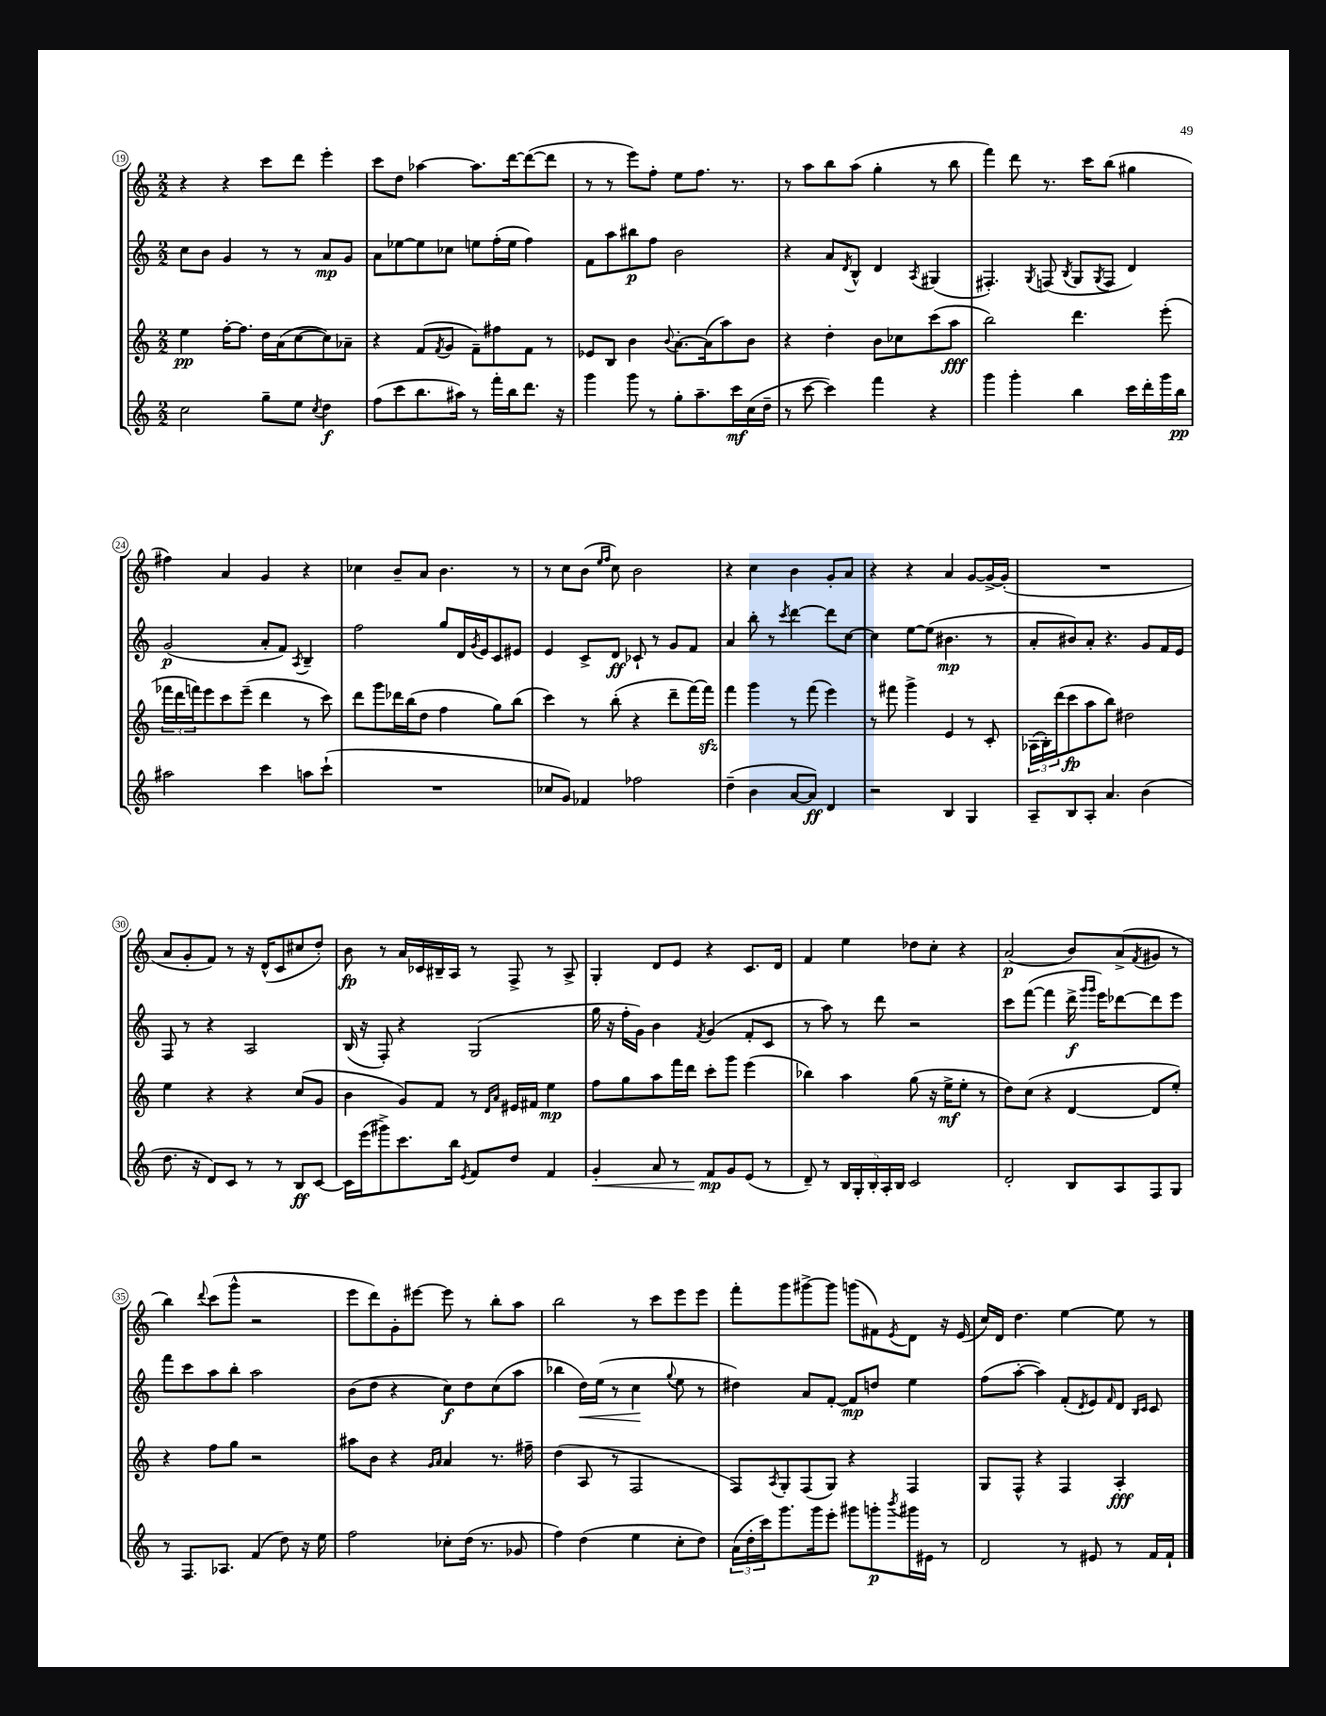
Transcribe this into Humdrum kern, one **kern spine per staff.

**kern	**dynam	**kern	**dynam	**kern	**dynam	**kern	**dynam
*part4	*part4	*part3	*part3	*part2	*part2	*part1	*part1
*staff4	*staff4	*staff3	*staff3	*staff2	*staff2	*staff1	*staff1
*clefG2	*	*clefG2	*	*clefG2	*	*clefG2	*
*k[]	*	*k[]	*	*k[]	*	*k[]	*
*M2/2	*	*M2/2	*	*M2/2	*	*M2/2	*
=19	=19	=19	=19	=19	=19	=19	=19
2cc\	.	4ee\	pp	8cc\L	.	4r	.
.	.	.	.	8b\J	.	.	.
.	.	[16ff'\KL	.	4g/	.	4r	.
.	.	8.ff\J]	.	.	.	.	.
8gg~\L	.	16dd\LL	.	8r	.	8ccc\L	.
.	.	(16a\J	.	.	.	.	.
8ee\J	.	[8cc\	.	8r	.	8ddd\J	.
8qcc/	.	.	.	.	.	.	.
4dd\	f	8cc\])	.	8a/L	mp	4eee'\	.
.	.	8a-X~\J	.	8g/J	.	.	.
=20	=20	=20	=20	=20	=20	=20	=20
(8ff\L	.	4r	.	8a\L	.	8ccc\L	.
8ccc\	.	.	.	[8ee-X\	.	8dd\J	.
8.bb\	.	(8f/L	.	8ee-\]	.	[4aa-X\	.
.	.	8qf/	.	.	.	.	.
.	.	8g/J	.	8cc-X\J	.	.	.
16aa#X\Jk)	.	.	.	.	.	.	.
8r	.	8f~\L)	.	8een\L	.	8.aa-\L]	.
16fff'\LL	.	8ff#X\	.	(16ff'\L	.	.	.
16bb\J	.	.	.	16ee\JJ	.	[16ddd\k	.
8.ddd\J	.	8f\J	.	4ff\)	.	(8ddd\_	.
.	.	8r	.	.	.	8ddd\J]	.
16r	.	.	.	.	.	.	.
=21	=21	=21	=21	=21	=21	=21	=21
4ggg\	.	8e-X/L	.	8f\L	.	8r	.
.	.	8B/J	.	8aa\	.	8r	.
8ggg\	.	4b\	.	8bb#X\	p	8eee\L)	.
8r	.	.	.	8ff\J	.	8ff'\J	.
.	.	8qqb/	.	.	.	.	.
8gg'\L	.	[8.a'\L	.	2b\	.	8ee\L	.
8.aa~\	.	.	.	.	.	8.ff\J	.
.	.	(16a\k]	.	.	.	.	.
.	.	8aa\)	.	.	.	.	.
16ccc\L	mf	.	.	.	.	8.r	.
(16cc\	.	8b\J	.	.	.	.	.
16dd~\JJ	.	.	.	.	.	.	.
=22	=22	=22	=22	=22	=22	=22	=22
8r	.	4r	.	4r	.	8r	.
[8ccc\	.	.	.	.	.	8aa\L	.
4ccc\])	.	4dd'\	.	8a/L	.	8bb\	.
.	.	.	.	8qd/	.	.	.
.	.	.	.	8B^^/J	.	(8aa\J	.
4fff\	.	8b\L	.	4d/	.	4gg'\	.
.	.	8cc-X\	.	.	.	.	.
.	.	.	.	8qA/	.	.	.
4r	.	(8ccc\	.	(4G#X/	.	8r	.
.	.	8aa\J	fff	.	.	8bb\	.
=23	=23	=23	=23	=23	=23	=23	=23
4ggg\	.	2bb\)	.	4.F#X'/)	.	4fff\)	.
4ggg'\	.	.	.	.	.	8ddd\	.
.	.	.	.	8qG/	.	.	.
.	.	.	.	(8Fn/	.	8.r	.
.	.	.	.	8qB/	.	.	.
4bb\	.	4.ddd\	.	8G/L	.	.	.
.	.	.	.	.	.	16ccc\KL	.
.	.	.	.	8qG/	.	.	.
.	.	.	.	8F/J	.	(8bb\J	.
16ccc\LL	.	.	.	4d/)	.	4gg#X\	.
16ddd'\	.	.	.	.	.	.	.
16ggg\	.	(8eee'\	.	.	.	.	.
16bb\JJ	pp	.	.	.	.	.	.
!!LO:LB:g=z
=24	=24	=24	=24	=24	=24	=24	=24
2aa#X\	.	24fff-X\LL	.	(2g/	p	4ff#X\)	.
.	.	24ddd\	.	.	.	.	.
.	.	24fffn\J)	.	.	.	.	.
.	.	8eee\	.	.	.	.	.
.	.	8ccc\	.	.	.	4a/	.
.	.	(8eee~\J	.	.	.	.	.
4ccc\	.	4ddd\	.	8a'/L	.	4g/	.
.	.	.	.	8f/J)	.	.	.
.	.	.	.	8qA/	.	.	.
8aan\L	.	8r	.	4B~/	.	4r	.
(8ccc`\J	.	8ccc\)	.	.	.	.	.
=25	=25	=25	=25	=25	=25	=25	=25
1r	.	8ddd\L	.	2ff\	.	4cc-X\	.
.	.	8ggg\	.	.	.	.	.
.	.	16ddd-X\L	.	.	.	8b~/L	.
.	.	(16bb\J	.	.	.	.	.
.	.	8dd\J	.	.	.	8a/J	.
.	.	4ff\	.	8gg/L	.	4.b\	.
.	.	.	.	16d/L	.	.	.
.	.	.	.	8qg/	.	.	.
.	.	.	.	16e/J	.	.	.
.	.	8gg\L)	.	8c/	.	.	.
.	.	(8bb\J	.	8e#X/J	.	8r	.
=26	=26	=26	=26	=26	=26	=26	=26
8cc-X/L	.	4ccc\)	.	4e/	.	8r	.
8g/J)	.	.	.	.	.	8cc\L	.
4f-X/	.	8r	.	8c^/L	.	(8b\J	.
.	.	.	.	.	.	16qqee/LL	.
.	.	.	.	.	.	16qqff/JJ	.
.	.	(8bb'\	.	8d/J	ff	8cc\)	.
2ff-X\	.	4r	.	8c-X`/	.	2b\	.
.	.	.	.	8r	.	.	.
.	.	8ddd~\L	.	8g/L	.	.	.
.	.	[16fff\L)	.	8f/J	.	.	.
.	.	16fffzz\JJ]	.	.	.	.	.
=27	=27	=27	=27	=27	=27	=27	=27
(4dd~\	.	4fff\	.	4a/	.	4r	.
4b\	.	4ggg\	.	8bb'\	.	4cc\	.
.	.	.	.	8r	.	.	.
.	.	.	.	8qccc/	.	.	.
[8a/L	.	8r	.	[4ddd\	.	4b\	.
8a/J])	ff	(8fff\	.	.	.	.	.
4d/	.	4eee\)	.	8ddd\L]	.	8g'/L	.
.	.	.	.	[8cc\J	.	8a/J	.
=28	=28	=28	=28	=28	=28	=28	=28
2r	.	8r	.	4cc\]	.	4r	.
.	.	8fff#X\	.	.	.	.	.
.	.	4ggg^\	.	[8ee\L	.	4r	.
.	.	.	.	(8ee\J]	.	.	.
4B/	.	4e/	.	4.b#X\	mp	4a/	.
4G/	.	8r	.	.	.	[8g/L	.
.	.	8c'/	.	8r	.	16g^/L_	.
.	.	.	.	.	.	(16g'/JJ]	.
=29	=29	=29	=29	=29	=29	=29	=29
8A~/L	.	(24A-X\LL	.	8a'/L	.	1r	.
.	.	24B'\)	.	.	.	.	.
.	.	(24ddd\J	.	.	.	.	.
8B/	.	8ccc\	fp	8b#X/)	.	.	.
8A'/J	.	8aa\	.	8a'/J	.	.	.
4.a/	.	8bb\J)	.	4.r	.	.	.
.	.	2dd#X\	.	.	.	.	.
(4b\	.	.	.	8g/L	.	.	.
.	.	.	.	16f/L	.	.	.
.	.	.	.	16e/JJ	.	.	.
!!LO:LB:g=z
=30	=30	=30	=30	=30	=30	=30	=30
8.dd\	.	4ee\	.	8F/	.	8a/L	.
.	.	.	.	8r	.	8g'/	.
16r	.	.	.	.	.	.	.
8d/L)	.	4r	.	4r	.	8f/J)	.
8c/J	.	.	.	.	.	8r	.
8r	.	4r	.	2A/	.	16r	.
.	.	.	.	.	.	(16d^^/KL	.
8r	.	.	.	.	.	8c/	.
8B/L	ff	(8cc/L	.	.	.	8cc#X/	.
[8c/J	.	8g/J	.	.	.	8dd'/J)	.
=31	=31	=31	=31	=31	=31	=31	=31
16c\LL]	.	4b\	.	(16B/	.	8b\	fp
(16eee\J	.	.	.	16r	.	.	.
8ggg#X^\)	.	.	.	8F'/)	.	8r	.
8.ccc\	.	8g/L)	.	4r	.	16a/LL	.
.	.	.	.	.	.	16c-X/	.
.	.	8f/J	.	.	.	16B#X~/	.
16bb\Jk	.	.	.	.	.	16A/JJ	.
8qe/	.	.	.	.	.	.	.
8f/L	.	8r	.	(2G/	.	8r	.
.	.	16qqd/LL	.	.	.	.	.
.	.	16qqa/JJ	.	.	.	.	.
8dd/J	.	16e#X/LL	.	.	.	8F^/	.
.	.	16f#X/JJ	.	.	.	.	.
4f/	.	4ee\	mp	.	.	8r	.
.	.	.	.	.	.	8A^/	.
=32	=32	=32	=32	=32	=32	=32	=32
!	!LO:HP:b	!	!	!	!	!	!
4g'/	<	8ff\L	.	16gg\	.	4G'/	.
.	.	.	.	16r	.	.	.
.	.	8gg\	.	16ff'\LL	.	.	.
.	.	.	.	16g\JJ)	.	.	.
8a/	.	8aa\	.	4b\	.	8d/L	.
8r	.	16fff\L	.	.	.	8e/J	.
.	.	16ddd\JJ	.	.	.	.	.
.	.	.	.	8qf/	.	.	.
8f/L	mp	8ccc'\L	.	(4g/	.	4r	.
8g/	[	8ggg\J	.	.	.	.	.
(8e/J	.	(4eee\	.	8f'/L	.	8.c/L	.
8r	.	.	.	8c/J	.	.	.
.	.	.	.	.	.	16d/Jk	.
=33	=33	=33	=33	=33	=33	=33	=33
8d~/)	.	4bb-X\)	.	8r	.	4f/	.
8r	.	.	.	8aa\)	.	.	.
20B/LL	.	4aa\	.	8r	.	4ee\	.
20G'/	.	.	.	.	.	.	.
20B'/	.	.	.	.	.	.	.
.	.	.	.	8ddd\	.	.	.
20A'/	.	.	.	.	.	.	.
20B/JJ	.	.	.	.	.	.	.
2c/	.	(8gg\	.	2r	.	8dd-X\L	.
.	.	16r	.	.	.	8cc'\J	.
.	.	16ee^\KL	mf	.	.	.	.
.	.	8ee'\J	.	.	.	4r	.
.	.	8r	.	.	.	.	.
=34	=34	=34	=34	=34	=34	=34	=34
2d'/	.	8dd\L)	.	8ccc\L	.	(2a/	p
.	.	(8cc\J	.	([8fff\J	.	.	.
.	.	4r	.	4fff\]	.	.	.
8B/L	.	[4d/	.	16ddd^\	f	8b/L)	.
.	.	.	.	16qqggg/LL	.	.	.
.	.	.	.	16qqggg/JJ	.	.	.
.	.	.	.	16eee\KL)	.	.	.
8A/	.	.	.	[8ddd-X\	.	(8a^/	.
.	.	.	.	.	.	8qf/	.
8F/	.	8d/L]	.	8ddd-\]	.	8g#X/J	.
8G/J	.	8ee'/J)	.	8eee\J	.	8r	.
!!LO:LB:g=z
=35	=35	=35	=35	=35	=35	=35	=35
8r	.	4r	.	8fff\L	.	4bb\)	.
8.F/L	.	.	.	8ccc\	.	.	.
.	.	.	.	.	.	8qqddd/	.
.	.	8ff\L	.	8aa\	.	(8ccc\L	.
8.A-X/J	.	.	.	.	.	.	.
.	.	8gg\J	.	8bb'\J	.	8ggg^^\J	.
(4f/	.	2r	.	2aa\	.	2r	.
8dd\)	.	.	.	.	.	.	.
16r	.	.	.	.	.	.	.
16ee\	.	.	.	.	.	.	.
=36	=36	=36	=36	=36	=36	=36	=36
2ff\	.	8aa#X\L	.	(8b\L	.	8eee\L	.
.	.	8b\J	.	8dd\J	.	8ddd\)	.
.	.	4r	.	4r	.	8g'\	.
.	.	.	.	.	.	[8eee#X\J	.
.	.	16qqg/LL	.	.	.	.	.
.	.	16qqa/JJ	.	.	.	.	.
8cc-X'\L	.	4a/	.	8cc\L)	f	8eee#\]	.
(16dd\Jk	.	.	.	8dd\	.	8r	.
8.r	.	.	.	.	.	.	.
.	.	8.r	.	(8cc\	.	8bb'\L	.
8g-X/	.	.	.	8aa\J	.	8aa\J	.
.	.	16ff#X~\	.	.	.	.	.
=37	=37	=37	=37	=37	=37	=37	=37
4ff\)	.	(4dd\	.	4bb-X\	.	2bb\	.
!	!	!	!	!	!LO:HP:b	!	!
(4dd\	.	8A/	.	16dd\LL)	<	.	.
.	.	.	.	(16ee\JJ	.	.	.
.	.	8r	.	8r	.	.	.
4ee\	.	2F/	.	4cc\	.	8r	.
.	.	.	.	.	.	8ccc\L	.
.	.	.	.	8qqgg/	.	.	.
8cc'\L	.	.	.	8ee\	[	8eee\	.
8dd\J)	.	.	.	8r	.	8eee\J	.
=38	=38	=38	=38	=38	=38	=38	=38
(24a\LL	.	8F/L)	.	4dd#X\)	.	8fff'\L	.
24dd'\	.	.	.	.	.	.	.
24ccc\J)	.	.	.	.	.	.	.
.	.	8qA/	.	.	.	.	.
8.ggg\	.	8G'/	.	.	.	8ggg\	.
.	.	(8F/	.	8a/L	.	[8ggg#X^\	.
16ggg\k	.	.	.	.	.	.	.
8eee'\J	.	8G/J)	.	[8f'/J	.	8ggg#\J]	.
8ggg#X\L	.	4r	.	8f/L]	mp	(8gggn\L	.
8gggn'\	p	.	.	8ddn/J	.	8f#X\)	.
8qbbb/	.	.	.	.	.	8qe/	.
16ggg#X\L	.	4F/	.	4ee\	.	8d\J	.
16e#X\JJ	.	.	.	.	.	.	.
8r	.	.	.	.	.	16r	.
.	.	.	.	.	.	(16e/	.
=39	=39	=39	=39	=39	=39	=39	=39
2d/	.	8G/L	.	(8ff\L	.	16cc/LL)	.
.	.	.	.	.	.	16d/JJ	.
.	.	8F^^/J	.	[8aa'\J	.	4.dd\	.
.	.	4r	.	4aa\])	.	.	.
8r	.	4F/	.	(8f'/L	.	[4ee\	.
.	.	.	.	8qd/	.	.	.
8e#X/	.	.	.	8e/)	.	.	.
.	.	.	.	16qqf/	.	.	.
8r	.	4A'/	fff	8d/J	.	8ee\]	.
.	.	.	.	16qqB/LL	.	.	.
.	.	.	.	16qqc/JJ	.	.	.
16f/LL	.	.	.	8c/	.	8r	.
16f`/JJ	.	.	.	.	.	.	.
==	==	==	==	==	==	==	==
*-	*-	*-	*-	*-	*-	*-	*-
